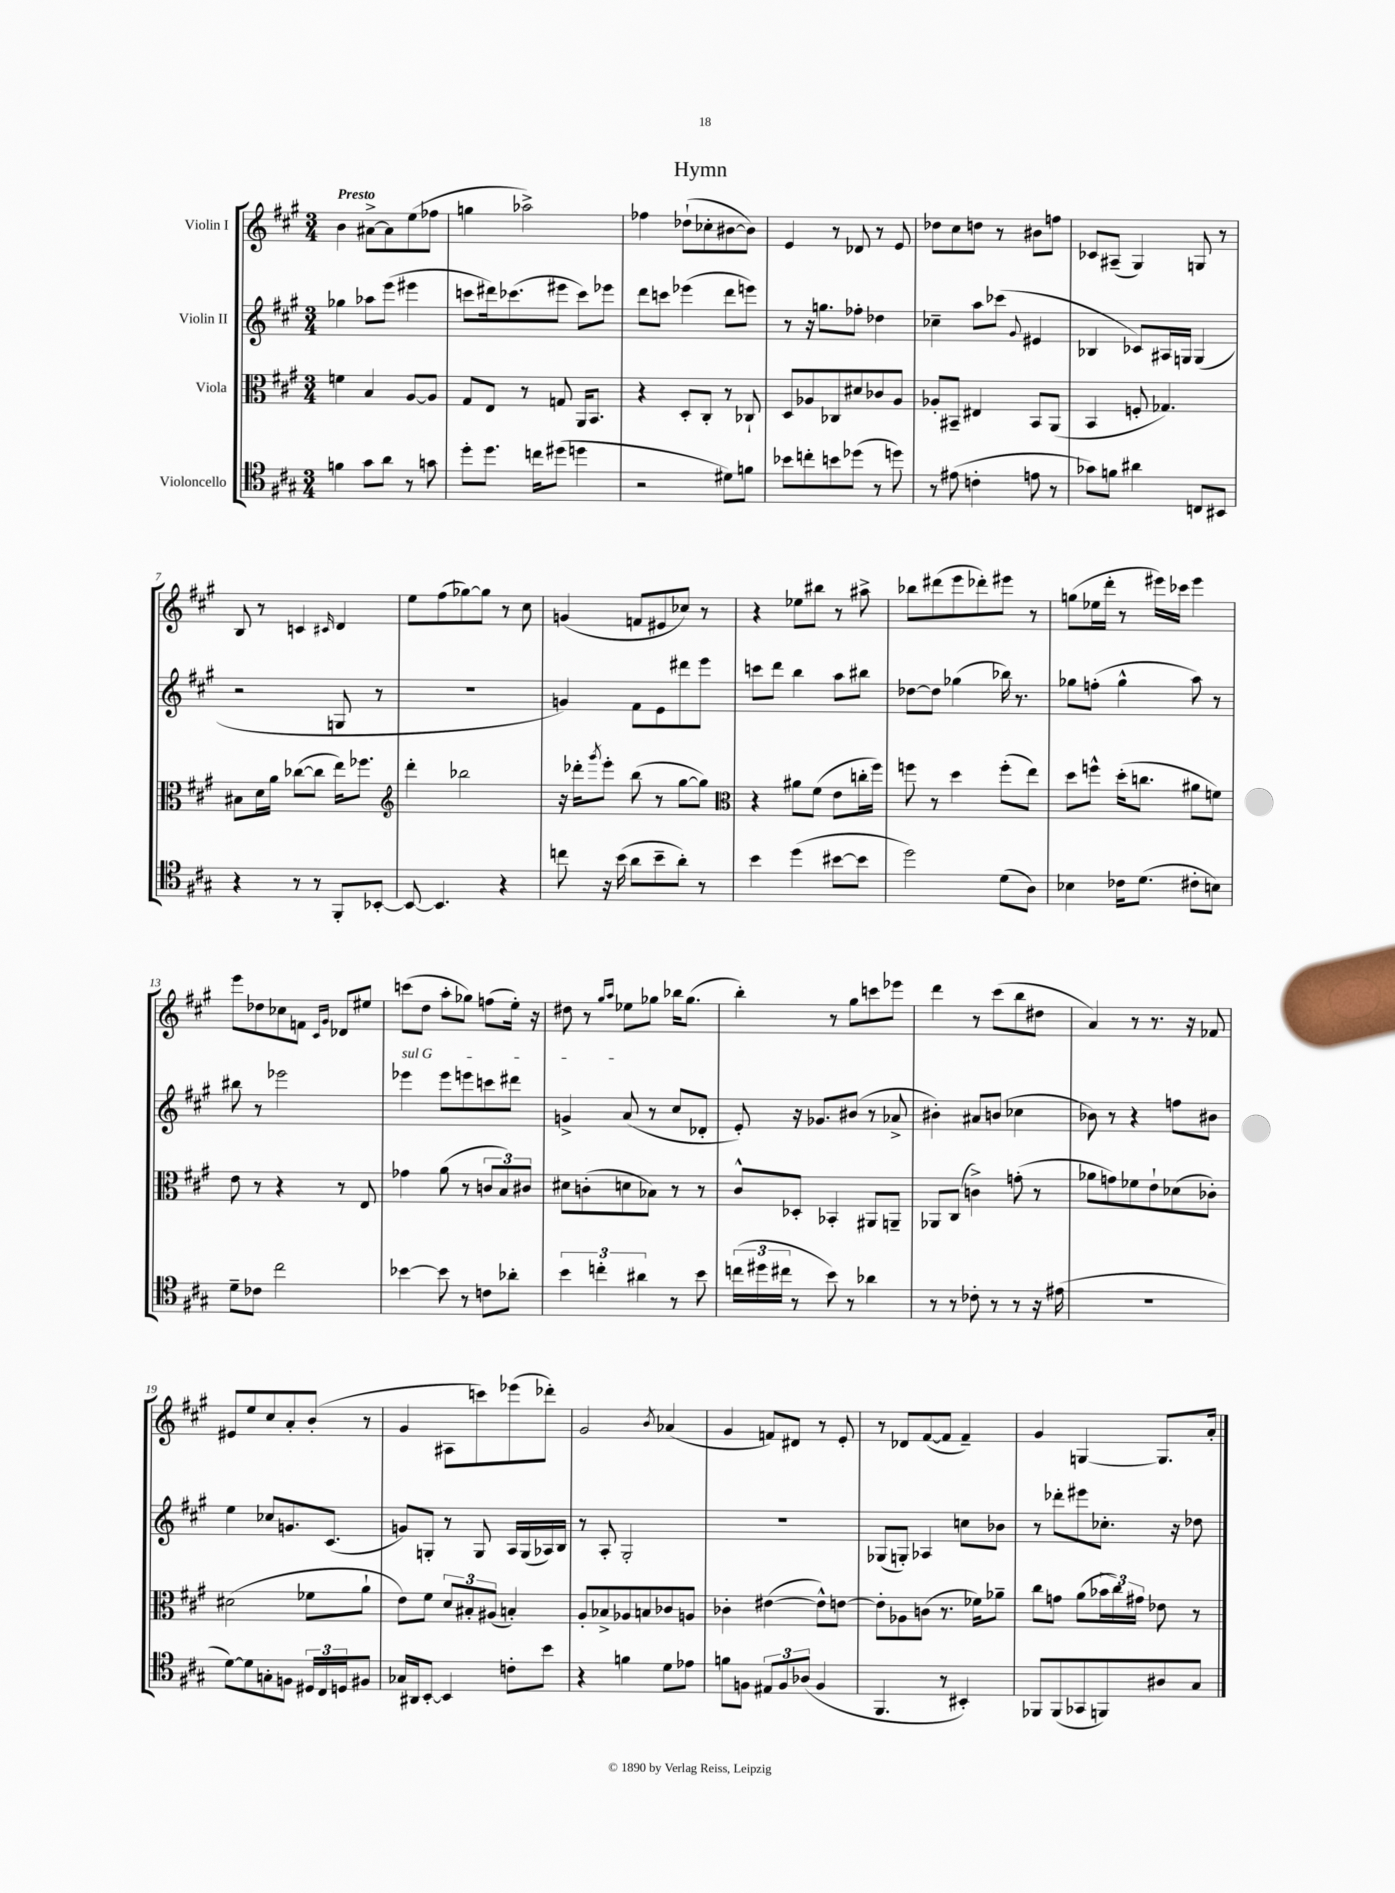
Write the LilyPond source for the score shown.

\header { title = "Hymn" }
<<
\new StaffGroup <<
\new Staff = "s0" \with { instrumentName = "Violin I" } {
    \clef treble \key a \major \numericTimeSignature \time 3/4 \tempo "Presto"
    b'4 ais'8~-> ais'8 e''8( fes''8 |
    g''4 aes''2->) |
    fes''4 des''8-!( ces''8-. bis'8~ bis'8) |
    e'4 r8 des'8 r8 e'8 |
    des''8 cis''8 d''8 r8 bis'8 f''8 |
    ces'8 ais8--( gis4) g8 r8 |
    b8 r8 c'4 \grace { cis'16 } d'4 |
    e''8 fis''8( ges''8~) ges''8 r8 cis''8 |
    g'4( f'8 eis'8 ces''8) r8 |
    r4 ees''8 bis''8 r8 ais''8-> |
    bes''8 dis'''8( e'''8 des'''8-.) eis'''8 r8 |
    g''8( ees''16 d'''16-. r8 eis'''16) ces'''16 eis'''4 |
    e'''8 des''8 ces''8 f'8 \grace { cis'16 gis'16 } des'8 eis''8 |
    c'''8( d''8 a''8-. ges''8) f''8( e''16-.) r16 |
    dis''8 r8 \grace { gis''16 a''16 } ees''8 ges''8 bes''16 ges''8.( |
    b''4-.) r8 gis''8 c'''8 ees'''8 |
    d'''4 r8 cis'''8( b''8 dis''8 |
    a'4) r8 r8. r16 fes'8 |
    eis'8 e''8 cis''8 a'8-. b'8-.( r8 |
    gis'4 ais8 c'''8) ees'''8( des'''8-.) |
    gis'2 \acciaccatura { b'8 } aes'4( |
    gis'4 f'8) dis'8 r8 e'8-. |
    r8 des'8 fis'8~( fis'8 fis'4--) |
    gis'4 g4~ g8. a'16-. \bar "|." |
}
\new Staff = "s1" \with { instrumentName = "Violin II" } {
    \clef treble \key a \major \numericTimeSignature \time 3/4
    ges''4 aes''8 e'''8( eis'''4 |
    c'''8 dis'''16) ces'''8.( eis'''8 ces'''8) ees'''8 |
    d'''8 c'''8 ees'''4( d'''8 e'''8) |
    r8 r16 g''8. fes''8-. des''4 |
    ces''4-- a''8 ces'''8( \appoggiatura { gis'8 } eis'4 |
    bes4 ces'8) ais16 g16 g4( |
    r2 g8 r8 |
    R2. |
    g'4) fis'8 e'8 dis'''8 e'''8 |
    c'''8 d'''8 b''4 a''8 bis''8 |
    des''8~ des''8 ges''4( bes''16) r8. |
    ges''8 f''8-.( ges''4-^ a''8) r8 |
    bis''8 r8 ees'''2 |
    \once \override TextSpanner.bound-details.left.text = \markup { \italic "sul G" } ees'''4\startTextSpan ees'''8 e'''8 c'''8 dis'''8 |
    g'4-> a'8\stopTextSpan( r8 cis''8 des'8-. |
    e'8-.) r16 ges'8. bis'8( r8 aes'8-> |
    bis'4-.) ais'8 b'8( ces''4 |
    bes'8) r8 r4 f''8 bis'8 |
    e''4 ces''8 g'8. cis'8.( |
    g'8) g8-. r8 g8 a16 g16( aes16) b16 |
    r8 a8-. gis2-. |
    R2. |
    ges8( g8-.) aes4 c''8 bes'8 |
    r8 des'''8-. eis'''8 ces''8.-. r16 des''8 \bar "|." |
}
\new Staff = "s2" \with { instrumentName = "Viola" } {
    \clef alto \key a \major \numericTimeSignature \time 3/4
    f'4 b4 a8~ a8 |
    gis8 e8 r8 g8 a,16 b,8. |
    r4 d8-. cis8-. r8 ces8-! |
    d8 aes8 ces8 dis'8 ces'8 aes8 |
    aes8-. bis,8-- eis4 bis,8 a,8( |
    b,4 f8-. ges4.) |
    bis8 d'16 a'16 ces''8~( ces''8 e''16) fes''8. |
    \clef treble d'''4-. bes''2 |
    r16 des'''16-. \acciaccatura { gis'''8 } e'''8-. b''8( r8 gis''8~ gis''8) |
    \clef alto r4 ais'8 fis'8( e'8 c''16-. fis''16) |
    f''8 r8 d''4 f''8-.( e''8) |
    d''8 f''8-^ d''16-.( c''8. ais'8 f'8) |
    e'8 r8 r4 r8 e8 |
    ges'4 a'8( r8 \tuplet 3/2 { c'8 b8) cis'8 } |
    dis'8 c'8-.( d'8 bes8) r8 r8 |
    cis'8-^ des8-. bes,4-. ais,8 a,8-- |
    aes,8 cis8( c'4->) g'8-.( r8 |
    aes'8 g'8) fes'8 e'8-! des'8( ces'8-.) |
    dis'2( fes'8 a'8-! |
    e'8) fis'8 \tuplet 3/2 { d'8 bis8-. ais8( } b4-.) |
    a8-. bes8-> aes8 b8 ces'8 a8 |
    ces'4-. eis'4~( eis'8-^) e'8~ |
    e'8-. aes8 c'8( r8. fes'16) aes'8-- |
    cis''8 g'8 a'8( \tuplet 3/2 { bes'16 cis''16) gis'16 } ees'8 r8 \bar "|." |
}
\new Staff = "s3" \with { instrumentName = "Violoncello" } {
    \clef tenor \key a \major \numericTimeSignature \time 3/4
    f'4 gis'8 a'8 r8 g'8 |
    d''8-. d''8. c''16 dis''8( d''4 |
    r2 dis'8) f'8 |
    bes'8 c''8-. b'8 des''8( r8 d''8) |
    r8 eis'8( c'4-. e'8 r8 |
    ges'8) f'8 ais'4 c8 bis,8 |
    r4 r8 r8 fis,8-. bes,8~-. |
    bes,8~ bes,4. r4 |
    c''8 r16 b'16( a'8 b'8-- a'8-.) r8 |
    b'4 d''4( bis'8~ bis'8 |
    d''2) d'8( a8) |
    bes4 ces'16 d'8.( cis'8-. b8) |
    d'8-- ces'8 cis''2 |
    bes'4~ bes'8 r8 c'8 aes'8-. |
    \tuplet 3/2 { b'4 c''4-. ais'4 } r8 b'8 |
    \tuplet 3/2 { c''16( dis''16 cis''16 } r8 b'8) r8 aes'4 |
    r8 r8 ces'8-. r8 r8 r16 eis'16( |
    R2. |
    d'8~) d'8 g8-. f8 \tuplet 3/2 { dis16 cis16 d16 } fis8 |
    ges16 ais,16 b,8~-. b,4 c'8-. b'8 |
    r4 f'4 d'8 ees'8 |
    f'8 f8 \tuplet 3/2 { eis8 f8 aes8( } f4 |
    fis,4. r8 bis,4-.) |
    fes,8 fes,8( ges,8 f,8) ais8 gis8 \bar "|." |
}
>>
>>
